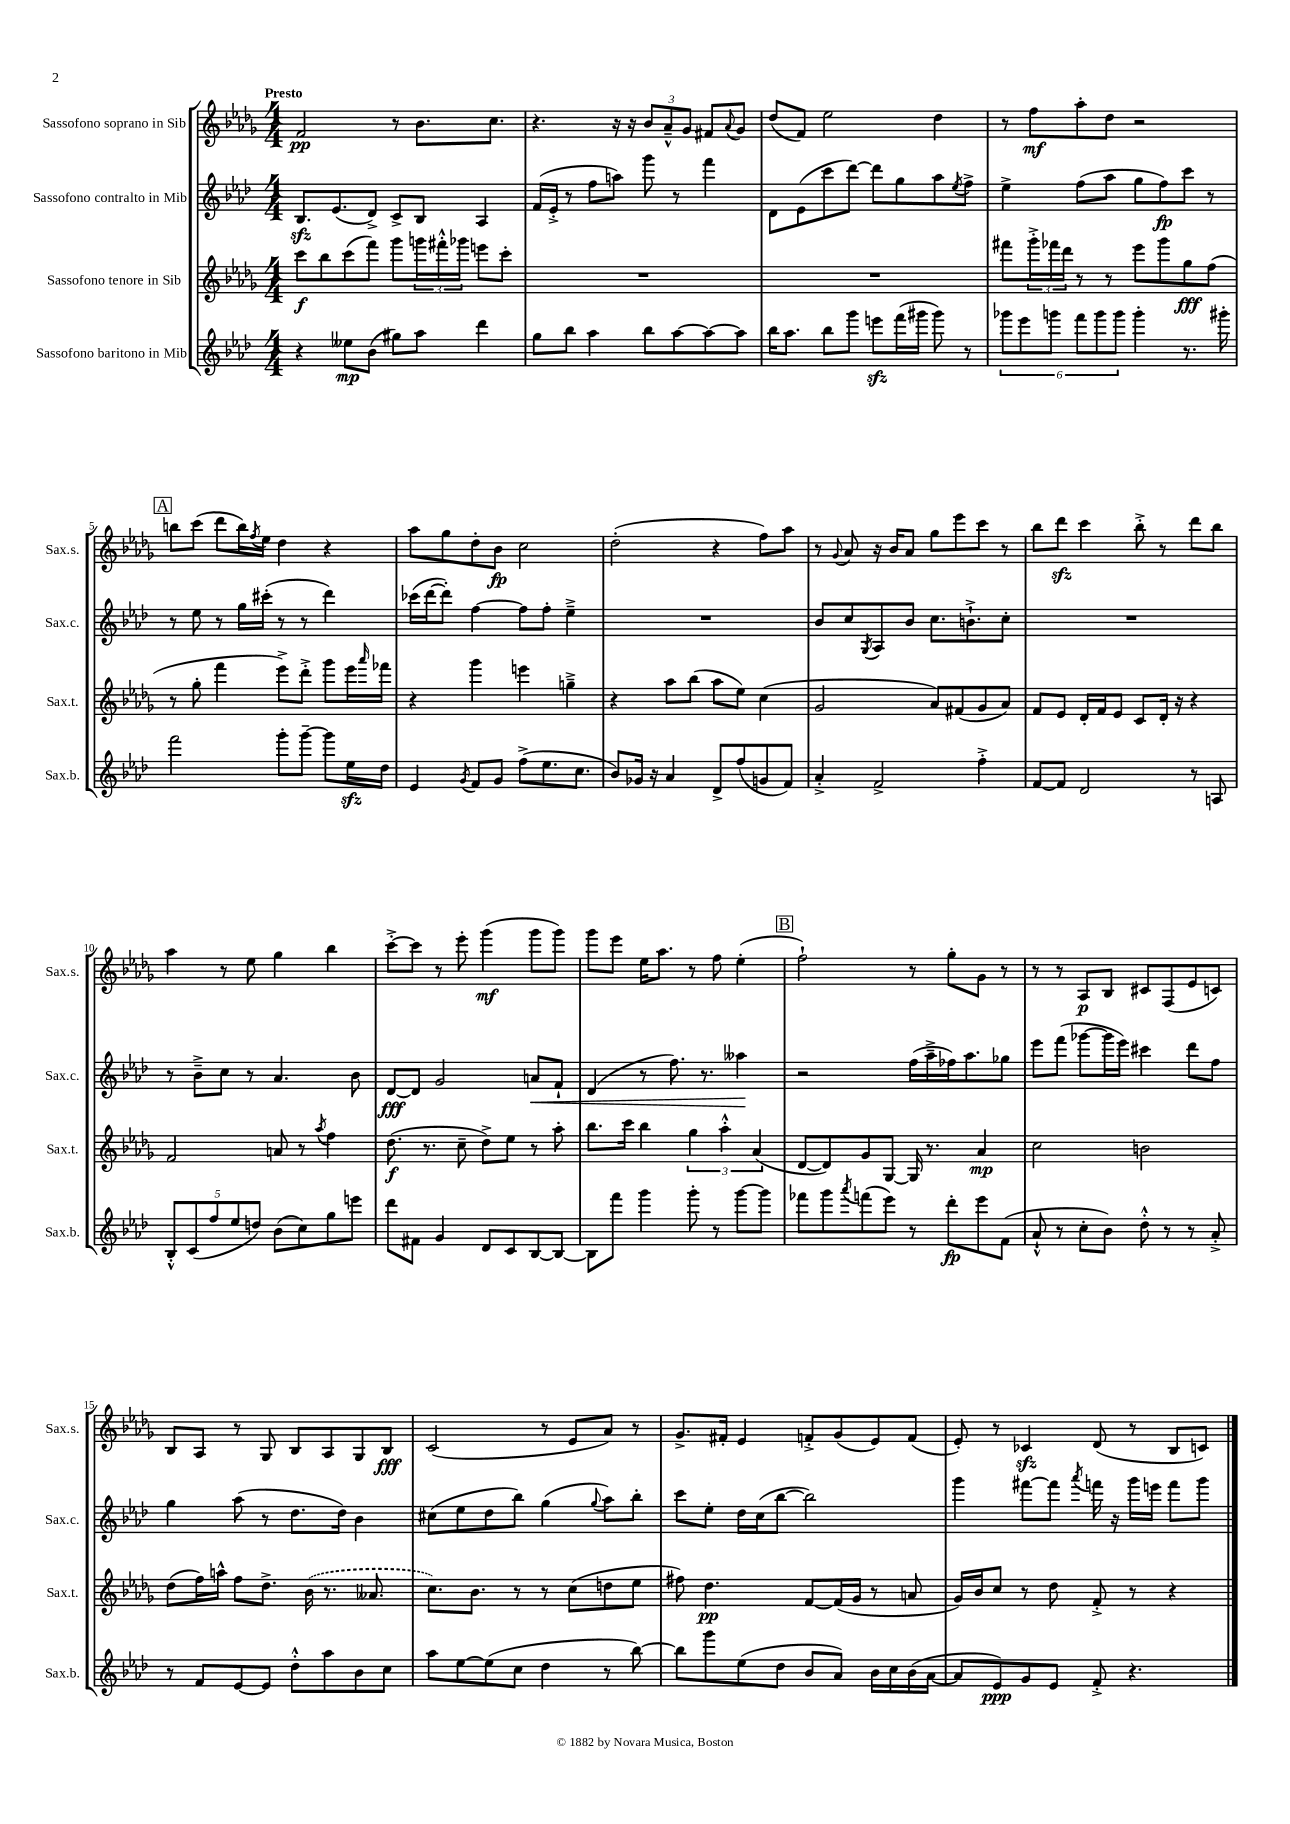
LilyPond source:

<<
\new StaffGroup <<
\new Staff = "s0" \with { instrumentName = "Sassofono soprano in Sib" shortInstrumentName = "Sax.s." } {
    \clef treble \key des \major \numericTimeSignature \time 4/4 \tempo "Presto"
    f'2\pp r8 bes'8. c''8. |
    r4. r16 r16 \tuplet 3/2 { bes'8 aes'8---^ ges'8 } fis'8 \appoggiatura { aes'8 } ges'8 |
    des''8( f'8) ees''2 des''4 |
    r8 f''8\mf aes''8-. des''8 r2 |
    \mark \markup { \box "A" } b''8 c'''8( des'''8 b''16) \acciaccatura { f''8 } ees''16 des''4 r4 |
    aes''8 ges''8 des''8-. bes'8\fp c''2 |
    des''2-.( r4 f''8) aes''8 |
    r8 \appoggiatura { ges'8 } aes'8 r16 bes'16 aes'8 ges''8 ees'''8 c'''8 r8 |
    bes''8 des'''8\sfz c'''4 bes''8-.-> r8 des'''8 bes''8 |
    aes''4 r8 ees''8 ges''4 bes''4 |
    c'''8~-.-> c'''8 r8 ees'''8-. ges'''4\mf( ges'''8 ges'''8) |
    ges'''8 ees'''8 ees''16 aes''8. r8 f''8 ees''4-.( |
    \mark \markup { \box "B" } f''2-!) r8 ges''8-. ges'8 r8 |
    r8 r8 aes8\p bes8 cis'8 f8( ees'8 c'8) |
    bes8 aes8 r8 ges8 bes8 aes8 ges8 bes8\fff |
    c'2( r8 ees'8 aes'8) r8 |
    ges'8.-> fis'16-. ees'4 f'8-.-> ges'8( ees'8) f'8( |
    ees'8-.) r8 ces'4\sfz des'8( r8 bes8 c'8) \bar "|." |
}
\new Staff = "s1" \with { instrumentName = "Sassofono contralto in Mib" shortInstrumentName = "Sax.c." } {
    \clef treble \key aes \major \numericTimeSignature \time 4/4
    bes8.\sfz ees'8.( des'8->) c'8-> bes8 aes4 |
    f'16( ees'16-.-> r8 f''8 a''8) g'''8 r8 f'''4 |
    des'8 ees'8( c'''8 des'''8~) des'''8 g''8 aes''8 \acciaccatura { ees''8 } f''8-> |
    ees''4-> f''8( aes''8 g''8 f''8\fp) c'''8 r8 |
    \mark \markup { \box "A" } r8 ees''8 r8 g''16 cis'''16-.( r8 r8 des'''4) |
    ces'''16( des'''16~ des'''8-.) f''4~ f''8 f''8-. ees''4---> |
    R1 |
    bes'8 c''8 \acciaccatura { g8 } aes8 bes'8 c''8. b'8.-!-> c''8-. |
    R1 |
    r8 bes'8---> c''8 r8 aes'4. bes'8 |
    des'8~\fff des'8 g'2 a'8\< f'8-! |
    des'4( r8 f''8.) r8. aeses''4\! |
    \mark \markup { \box "B" } r2 f''16( aes''16---> fes''16) aes''8. ges''8 |
    ees'''8 f'''8( ges'''8~ ges'''16 ees'''16) cis'''4 des'''8 f''8 |
    g''4 aes''8( r8 des''8. des''16) bes'4 |
    cis''8( ees''8 des''8 bes''8) g''4( \appoggiatura { g''8 } aes''8) bes''8-. |
    c'''8 ees''8-. des''16 c''16( bes''8~ bes''2) |
    g'''4 fis'''8~ fis'''8 \acciaccatura { aes'''8 } f'''16 r16 g'''16 e'''16 f'''8 g'''8 \bar "|." |
}
\new Staff = "s2" \with { instrumentName = "Sassofono tenore in Sib" shortInstrumentName = "Sax.t." } {
    \clef treble \key des \major \numericTimeSignature \time 4/4
    c'''8\f bes''8 c'''8( f'''8) ges'''8 \tuplet 3/2 { g'''16 fis'''16-.-^ ges'''16 } e'''8 c'''8-. |
    R1 |
    R1 |
    fis'''8 \tuplet 3/2 { ges'''16-.-> fes'''16 des'''16 } r8 r8 ees'''8 ges'''8 ges''8\fff f''8( |
    \mark \markup { \box "A" } r8 ges''8-. f'''4 ees'''8->) des'''8-.-> ges'''8 ees'''16 \grace { aes'''16 } fes'''16 |
    r4 ges'''4 e'''4 g''4---> |
    r4 aes''8 bes''8( aes''8 ees''8) c''4( |
    ges'2 aes'8) fis'8( ges'8 aes'8) |
    f'8 ees'8 des'16-. f'16 ees'8 c'8 des'16-. r16 r4 |
    f'2 a'8 r8 \acciaccatura { aes''8 } f''4 |
    des''8.\f( r8. c''8-- des''8->) ees''8 r8 aes''8-. |
    bes''8. c'''16 bes''4 \tuplet 3/2 { ges''4 aes''4-.-^ aes'4( } |
    \mark \markup { \box "B" } des'8~ des'8) ges'8 ges8~ ges16 r8. aes'4\mp |
    c''2 b'2 |
    des''8( f''16) a''16-^ f''8 des''8.-> \once \slurDashed bes'16( r8. aeses'8. |
    c''8.) bes'8. r8 r8 c''8( d''8 ees''8 |
    fis''8) des''4.\pp f'8~ f'16( ges'16 r8 a'8 |
    ges'16) bes'16 c''8 r8 des''8 f'8-.-> r8 r4 \bar "|." |
}
\new Staff = "s3" \with { instrumentName = "Sassofono baritono in Mib" shortInstrumentName = "Sax.b." } {
    \clef treble \key aes \major \numericTimeSignature \time 4/4
    r4 eeses''8\mp bes'8( gis''8) aes''8 des'''4 |
    g''8 bes''8 aes''4 bes''8 aes''8~ aes''8~ aes''8 |
    bes''16 aes''8. bes''8 g'''8 e'''8\sfz f'''16( gis'''16 gis'''8) r8 |
    \tuplet 6/4 { ges'''8 ees'''8 g'''8 f'''8 g'''8 g'''8 } g'''4-. r8. gis'''16-. |
    \mark \markup { \box "A" } f'''2 g'''8-. g'''8~-- g'''8 ees''16\sfz des''16 |
    ees'4 \acciaccatura { g'8 } f'8 g'8 f''8->( ees''8. c''8. |
    bes'8) ges'16 r16 aes'4 des'8-> f''8( g'8 f'8) |
    aes'4-.-> f'2-> f''4-.-> |
    f'8~ f'8 des'2 r8 a8 |
    \tuplet 5/4 { bes8-.-^ c'8( f''8 ees''8 d''8) } bes'8( c''8) g''8 e'''8 |
    des'''8 fis'8 g'4 des'8 c'8 bes8~ bes8~ |
    bes8 f'''8 g'''4 g'''8-. r8 g'''8~ g'''8 |
    \mark \markup { \box "B" } fes'''8 g'''8 \acciaccatura { aes'''8 } f'''8( ees'''8) r8 des'''8-.\fp ees'''8 f'8( |
    aes'8-!-^ r8 c''8-. bes'8) des''8-.-^ r8 r8 aes'8-.-> |
    r8 f'8 ees'8~ ees'8 des''8-.-^ aes''8 bes'8 c''8 |
    aes''8 ees''8~ ees''8( c''8 des''4 r8 bes''8~) |
    bes''8 g'''8 ees''8( des''8 bes'8 aes'8) bes'16 c''16 bes'16( aes'16~ |
    aes'8 ees'8\ppp) g'8 ees'8 f'8-.-> r4. \bar "|." |
}
>>
>>
